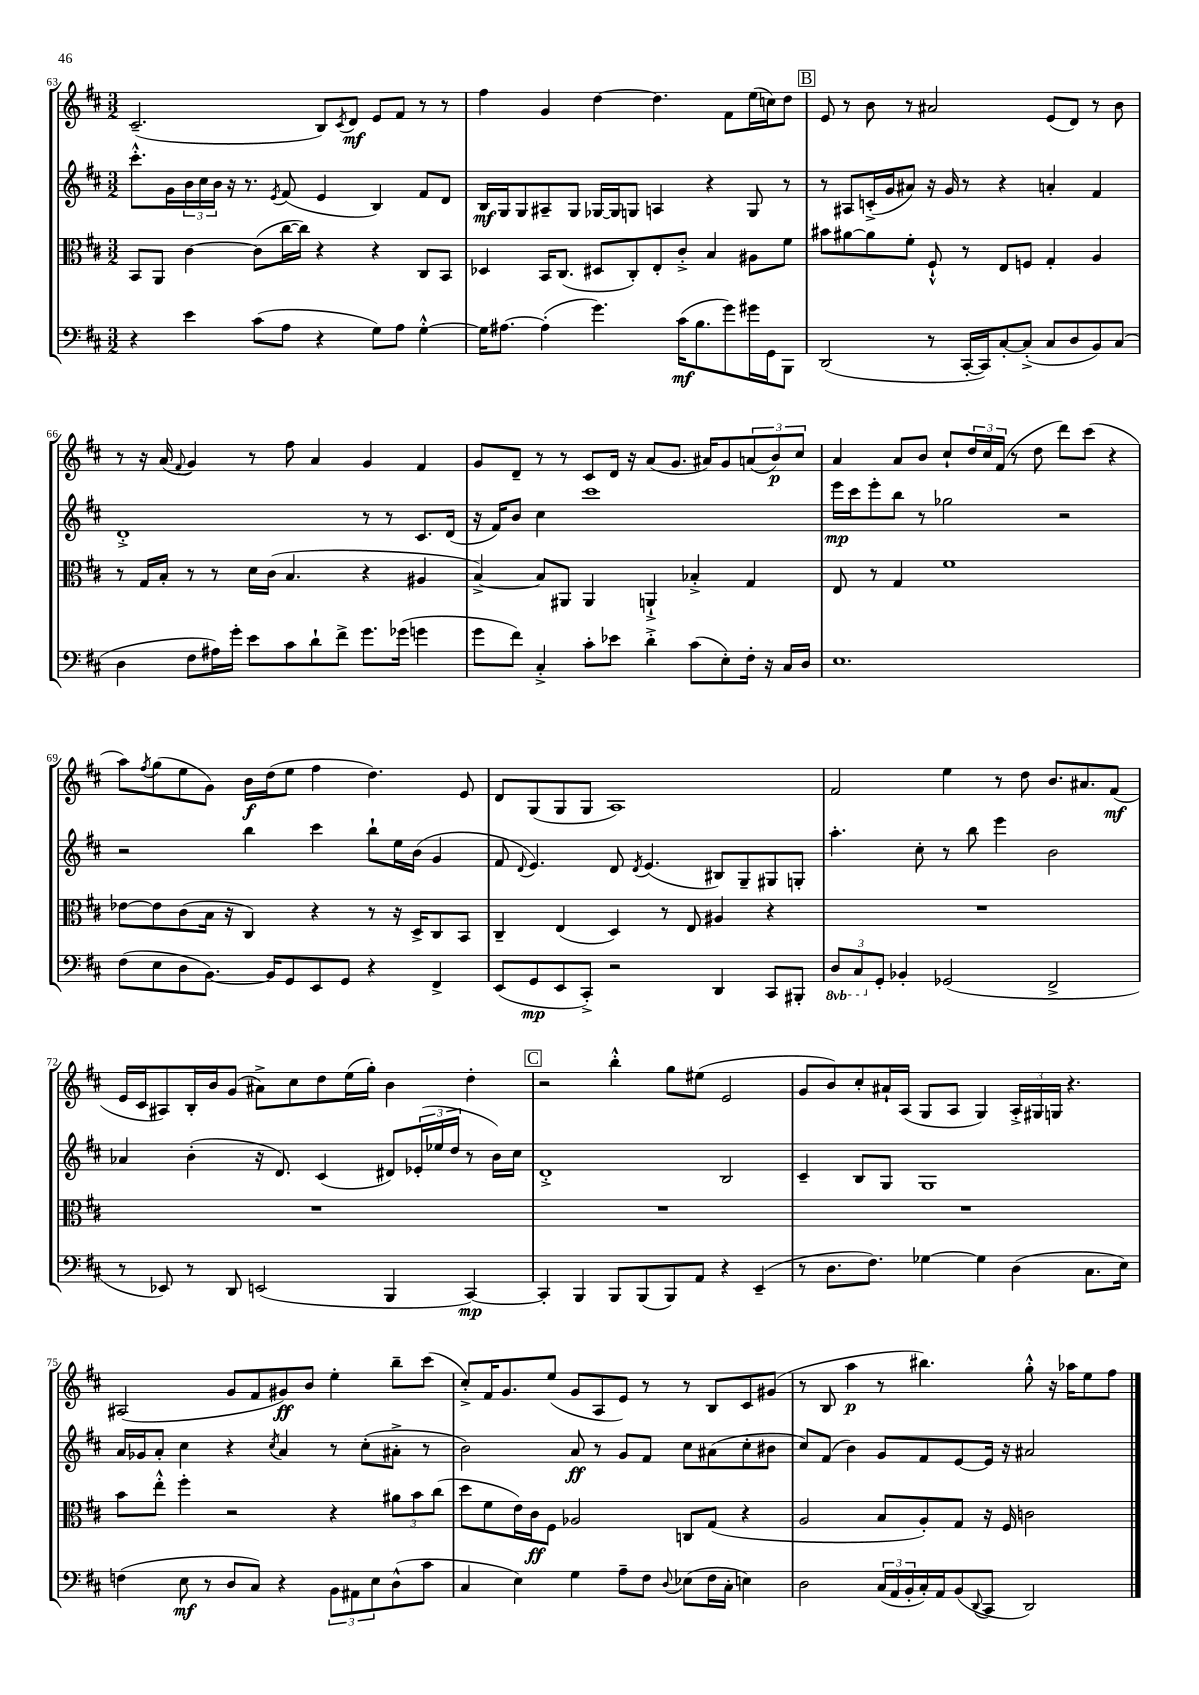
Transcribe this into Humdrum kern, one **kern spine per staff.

**kern	**dynam	**kern	**dynam	**kern	**dynam	**kern	**dynam
*part4	*part4	*part3	*part3	*part2	*part2	*part1	*part1
*staff4	*staff4	*staff3	*staff3	*staff2	*staff2	*staff1	*staff1
*clefF4	*	*clefC3	*	*clefG2	*	*clefG2	*
*k[f#c#]	*	*k[f#c#]	*	*k[f#c#]	*	*k[f#c#]	*
*M3/2	*	*M3/2	*	*M3/2	*	*M3/2	*
=63	=63	=63	=63	=63	=63	=63	=63
4r	.	8BB/L	.	8.ccc#'^^\L	.	(2.c#~/	.
.	.	8AA/J	.	.	.	.	.
.	.	.	.	16g\L	.	.	.
4e\	.	[4c#\	.	24b\	.	.	.
.	.	.	.	24cc#\	.	.	.
.	.	.	.	24b\JJ	.	.	.
.	.	.	.	16r	.	.	.
.	.	.	.	8.r	.	.	.
(8c#\L	.	(8c#\L]	.	.	.	.	.
.	.	.	.	8qe/	.	.	.
8A\J	.	[16cc#\L	.	(8f#/	.	.	.
.	.	16cc#\JJ])	.	.	.	.	.
4r	.	4r	.	4e/	.	8B/L)	.
.	.	.	.	.	.	8qc#/	.
.	.	.	.	.	.	8d/J	mf
8G\L)	.	4r	.	4B/)	.	8e/L	.
8A\J	.	.	.	.	.	8f#/J	.
[4G'^^\	.	8C#/L	.	8f#/L	.	8r	.
.	.	8BB/J	.	8d/J	.	8r	.
=64	=64	=64	=64	=64	=64	=64	=64
16G\KL]	.	4D-X/	.	16B/LL	mf	4ff#\	.
[8.A#X\J	.	.	.	16G/J	.	.	.
.	.	.	.	8G/	.	.	.
(4A#'\]	.	16BB/KL	.	8A#X~/	.	4g/	.
.	.	(8.C#/J	.	.	.	.	.
.	.	.	.	8G/J	.	.	.
4.g\)	.	8D#X/L	.	[16G-X/LL	.	[4dd\	.
.	.	.	.	16G-/J]	.	.	.
.	.	8C#'/)	.	8Gn/J	.	.	.
.	.	8E'/	.	4An/	.	4.dd\]	.
(16c#\KL	mf	8c#'^/J	.	.	.	.	.
8.B\	.	.	.	.	.	.	.
.	.	4B/	.	4r	.	.	.
8g\)	.	.	.	.	.	8f#\L	.
16g#X\L	.	8A#X\L	.	8G/	.	(16ee\L	.
16GG\J	.	.	.	.	.	16ccn\J)	.
8BBB\J	.	8f#\J	.	8r	.	8dd\J	.
!!LO:REH:place=s1:t=B
=65	=65	=65	=65	=65	=65	=65	=65
(2DD/	.	8b#X\L	.	8r	.	8e/	.
.	.	[8a#X\	.	8A#X/L	.	8r	.
.	.	8a#\]	.	(16cn'^/L	.	8b\	.
.	.	.	.	16g/J	.	.	.
.	.	8f#'\J	.	8a#X/J)	.	8r	.
8r	.	8F#`^^/	.	16r	.	2a#X/	.
.	.	.	.	16g/	.	.	.
[16CC#'/LL	.	8r	.	8r	.	.	.
16CC#/J])	.	.	.	.	.	.	.
[8C#'/	.	8E/L	.	4r	.	.	.
(8C#'^/J]	.	8Fn/J	.	.	.	.	.
8C#/L	.	4G'/	.	4an'/	.	(8e/L	.
8D/	.	.	.	.	.	8d/J)	.
8BB/)	.	4A/	.	4f#/	.	8r	.
(8C#/J	.	.	.	.	.	8b\	.
!!LO:LB:g=z
=66	=66	=66	=66	=66	=66	=66	=66
4D\	.	8r	.	1d'^	.	8r	.
.	.	16G/LL	.	.	.	16r	.
.	.	16B'/JJ	.	.	.	(16a/	.
.	.	.	.	.	.	8qqf#/	.
8F#\L	.	8r	.	.	.	4g/)	.
16A#X\L)	.	8r	.	.	.	.	.
16g'\JJ	.	.	.	.	.	.	.
8e\L	.	16d\LL	.	.	.	8r	.
.	.	(16c#\JJ	.	.	.	.	.
8c#\	.	4.B/	.	.	.	8ff#\	.
8d`\	.	.	.	.	.	4a/	.
8f#^\J	.	.	.	.	.	.	.
8.g\L	.	4r	.	8r	.	4g/	.
.	.	.	.	8r	.	.	.
(16g-X\Jk	.	.	.	.	.	.	.
4gn\	.	4A#X/	.	8.c#/L	.	4f#/	.
.	.	.	.	(16d/Jk	.	.	.
=67	=67	=67	=67	=67	=67	=67	=67
8g\L	.	[4B^/)	.	16r	.	8g/L	.
.	.	.	.	16f#/KL)	.	.	.
8f#\J)	.	.	.	8b/J	.	8d~/J	.
4C#'^/	.	8B/L]	.	4cc#\	.	8r	.
.	.	8AA#X/J	.	.	.	8r	.
8c#'\L	.	4AA#/	.	1ccc#	.	8c#/L	.
8e-X\J	.	.	.	.	.	16d/Jk	.
.	.	.	.	.	.	16r	.
4d'^\	.	4AAn`^/	.	.	.	(8a/L	.
.	.	.	.	.	.	8.g/J	.
(8c#\L	.	4B-X'^/	.	.	.	.	.
.	.	.	.	.	.	16a#X/KL)	.
8E'\)	.	.	.	.	.	8g/	.
16F#'\Jk	.	4G/	.	.	.	(12an/	.
16r	.	.	.	.	.	.	.
.	.	.	.	.	.	12b/)	p
16C#/LL	.	.	.	.	.	.	.
.	.	.	.	.	.	12cc#/J	.
16D/JJ	.	.	.	.	.	.	.
=68	=68	=68	=68	=68	=68	=68	=68
1.E	.	8E/	.	16eee\LL	mp	4a/	.
.	.	.	.	16ccc#\J	.	.	.
.	.	8r	.	8eee'\	.	.	.
.	.	4G/	.	8bb\J	.	8a/L	.
.	.	.	.	8r	.	8b/J	.
.	.	1f#	.	2gg-X\	.	8cc#`/L	.
.	.	.	.	.	.	24dd/L	.
.	.	.	.	.	.	24cc#/	.
.	.	.	.	.	.	(24f#/JJ	.
.	.	.	.	.	.	8r	.
.	.	.	.	.	.	8dd\	.
.	.	.	.	2r	.	8ddd\L)	.
.	.	.	.	.	.	(8ccc#\J	.
.	.	.	.	.	.	4r	.
!!LO:LB:g=z
=69	=69	=69	=69	=69	=69	=69	=69
(8F#\L	.	[8e-X\L	.	2r	.	8aa\L)	.
.	.	.	.	.	.	8qff#/	.
8E\	.	8e-\]	.	.	.	(8gg\	.
8D\	.	(8c#\	.	.	.	8ee\	.
[8.BB\J)	.	16B\Jk	.	.	.	8g\J)	.
.	.	16r	.	.	.	.	.
.	.	4C#/)	.	4bb\	.	16b\LL	f
16BB/KL]	.	.	.	.	.	(16dd\J	.
8GG/	.	.	.	.	.	8ee\J	.
8EE/	.	4r	.	4ccc#\	.	4ff#\	.
8GG/J	.	.	.	.	.	.	.
4r	.	8r	.	8bb`\L	.	4.dd\)	.
.	.	16r	.	16ee\L	.	.	.
.	.	16D^/KL	.	(16b\JJ	.	.	.
4FF#^/	.	8C#/	.	4g/	.	.	.
.	.	8BB/J	.	.	.	8e/	.
=70	=70	=70	=70	=70	=70	=70	=70
(8EE/L	.	4C#~/	.	8f#/	.	8d/L	.
.	.	.	.	8qqd/	.	.	.
8GG/	mp	.	.	4.e/)	.	(8G/	.
8EE/	.	(4E/	.	.	.	8G/	.
8CC#'^/J)	.	.	.	.	.	8G/J	.
2r	.	4D/)	.	8d/	.	1A)	.
.	.	.	.	8qd/	.	.	.
.	.	.	.	(4.e/	.	.	.
.	.	8r	.	.	.	.	.
.	.	8E/	.	.	.	.	.
4DD/	.	4A#X/	.	8B#X/L)	.	.	.
.	.	.	.	8G~/	.	.	.
8CC#/L	.	4r	.	8G#X/	.	.	.
8BBB#X'/J	.	.	.	8Gn'/J	.	.	.
=71	=71	=71	=71	=71	=71	=71	=71
*8ba	*	*	*	*	*	*	*
12DD/L	.	1.r	.	4.aa'\	.	2f#/	.
12CC#/	.	.	.	.	.	.	.
*X8ba	*	*	*	*	*	*	*
12GG'/J	.	.	.	.	.	.	.
4BB-X'/	.	.	.	.	.	.	.
.	.	.	.	8cc#'\	.	.	.
(2GG-X/	.	.	.	8r	.	4ee\	.
.	.	.	.	8bb\	.	.	.
.	.	.	.	4eee\	.	8r	.
.	.	.	.	.	.	8dd\	.
2FF#^/	.	.	.	2b\	.	8.b/L	.
.	.	.	.	.	.	8.a#X/	.
.	.	.	.	.	.	(8f#/J	mf
!!LO:LB:g=z
=72	=72	=72	=72	=72	=72	=72	=72
8r	.	1.r	.	4a-X/	.	16e/LL	.
.	.	.	.	.	.	16c#/J	.
8EE-X/)	.	.	.	.	.	8A#X/)	.
8r	.	.	.	(4b'\	.	16B'/L	.
.	.	.	.	.	.	16b/J	.
8DD/	.	.	.	.	.	(8g/J	.
(2EEn/	.	.	.	16r	.	8a#X^\L)	.
.	.	.	.	8.d/)	.	.	.
.	.	.	.	.	.	8cc#\	.
.	.	.	.	(4c#/	.	8dd\	.
.	.	.	.	.	.	(16ee\L	.
.	.	.	.	.	.	16gg'\JJ)	.
4BBB/	.	.	.	8d#X/L)	.	4b\	.
.	.	.	.	(24e-X'/L	.	.	.
.	.	.	.	24ee-X/	.	.	.
.	.	.	.	24dd/JJ	.	.	.
[4CC#/)	mp	.	.	8r	.	4dd'\	.
.	.	.	.	16b\LL)	.	.	.
.	.	.	.	16cc#\JJ	.	.	.
!!LO:REH:place=s1:t=C
=73	=73	=73	=73	=73	=73	=73	=73
4CC#'/]	.	1.r	.	1d'^	.	2r	.
4BBB/	.	.	.	.	.	.	.
8BBB/L	.	.	.	.	.	4bb'^^\	.
(8BBB/	.	.	.	.	.	.	.
8BBB/)	.	.	.	.	.	8gg\L	.
8AA/J	.	.	.	.	.	(8ee#X\J	.
4r	.	.	.	2B/	.	2e/	.
(4EE~/	.	.	.	.	.	.	.
=74	=74	=74	=74	=74	=74	=74	=74
8r	.	1.r	.	4c#~/	.	8g/L	.
8.D\L	.	.	.	.	.	8b/)	.
.	.	.	.	8B/L	.	8cc#'/	.
8.F#\J)	.	.	.	.	.	.	.
.	.	.	.	8G/J	.	16a#X`/L	.
.	.	.	.	.	.	(16A/JJ	.
[4G-X\	.	.	.	1G	.	8G/L	.
.	.	.	.	.	.	8A/J	.
4G-\]	.	.	.	.	.	4G/)	.
(4D\	.	.	.	.	.	24A'^/LL	.
.	.	.	.	.	.	24G#X/	.
.	.	.	.	.	.	24Gn/JJ	.
.	.	.	.	.	.	4.r	.
8.C#\L	.	.	.	.	.	.	.
16E\Jk)	.	.	.	.	.	.	.
!!LO:LB:g=z
=75	=75	=75	=75	=75	=75	=75	=75
(4Fn\	.	8b\L	.	16a/LL	.	(2A#X/	.
.	.	.	.	16g-X/J	.	.	.
.	.	8ee'^^\J	.	8a'/J	.	.	.
8E\	mf	4ff#'\	.	4cc#\	.	.	.
8r	.	.	.	.	.	.	.
8D/L	.	2r	.	4r	.	8g/L	.
8C#/J)	.	.	.	.	.	8f#/	.
.	.	.	.	8qcc#/	.	.	.
4r	.	.	.	4a/	.	8g#X/)	ff
.	.	.	.	.	.	8b/J	.
12BB\L	.	4r	.	8r	.	4ee'\	.
12AA#X\	.	.	.	.	.	.	.
.	.	.	.	(8cc#'\L	.	.	.
12E\	.	.	.	.	.	.	.
(8D^^\	.	12a#X\L	.	8a#X'^\J	.	8bb~\L	.
.	.	12b\	.	.	.	.	.
8c#\J	.	.	.	8r	.	(8ccc#\J	.
.	.	(12cc#\J	.	.	.	.	.
=76	=76	=76	=76	=76	=76	=76	=76
4C#/	.	8dd\L	.	2b\)	.	8cc#'^/L)	.
.	.	8f#\	.	.	.	16f#/K	.
.	.	.	.	.	.	8.g/	.
4E\)	.	16e\L)	.	.	.	.	.
.	.	16c#\J	ff	.	.	.	.
.	.	8F#\J	.	.	.	(8ee/J	.
4G\	.	2A-X/	.	8a/	ff	8g/L	.
.	.	.	.	8r	.	8A/	.
8A~\L	.	.	.	8g/L	.	8e/J)	.
8F#\J	.	.	.	8f#/J	.	8r	.
8qqD/	.	.	.	.	.	.	.
(8E-X\L	.	8Cn/L	.	8cc#\L	.	8r	.
16F#\L	.	(8G/J	.	(8a#X\	.	8B/L	.
16C#'\JJ	.	.	.	.	.	.	.
4En\)	.	4r	.	8cc#'\	.	8c#/	.
.	.	.	.	8b#X\J	.	(8g#X/J	.
=77	=77	=77	=77	=77	=77	=77	=77
2D\	.	2A/	.	8cc#/L)	.	8r	.
.	.	.	.	(8f#/J	.	8B/	.
.	.	.	.	4b\)	.	4aa\	p
(24C#/LL	.	8B/L	.	8g/L	.	8r	.
24AA/	.	.	.	.	.	.	.
24BB'/	.	.	.	.	.	.	.
16C#'/)	.	8A'/)	.	8f#/	.	4.bb#X\)	.
16AA/J	.	.	.	.	.	.	.
(8BB/	.	8G/J	.	[8e/	.	.	.
8qqDD/	.	.	.	.	.	.	.
8CC#/J	.	16r	.	16e/Jk]	.	.	.
.	.	16F#/	.	16r	.	.	.
2DD/)	.	2cn\	.	2a#X/	.	8gg'^^\	.
.	.	.	.	.	.	16r	.
.	.	.	.	.	.	16aa-X\KL	.
.	.	.	.	.	.	8ee\	.
.	.	.	.	.	.	8ff#\J	.
==	==	==	==	==	==	==	==
*-	*-	*-	*-	*-	*-	*-	*-
